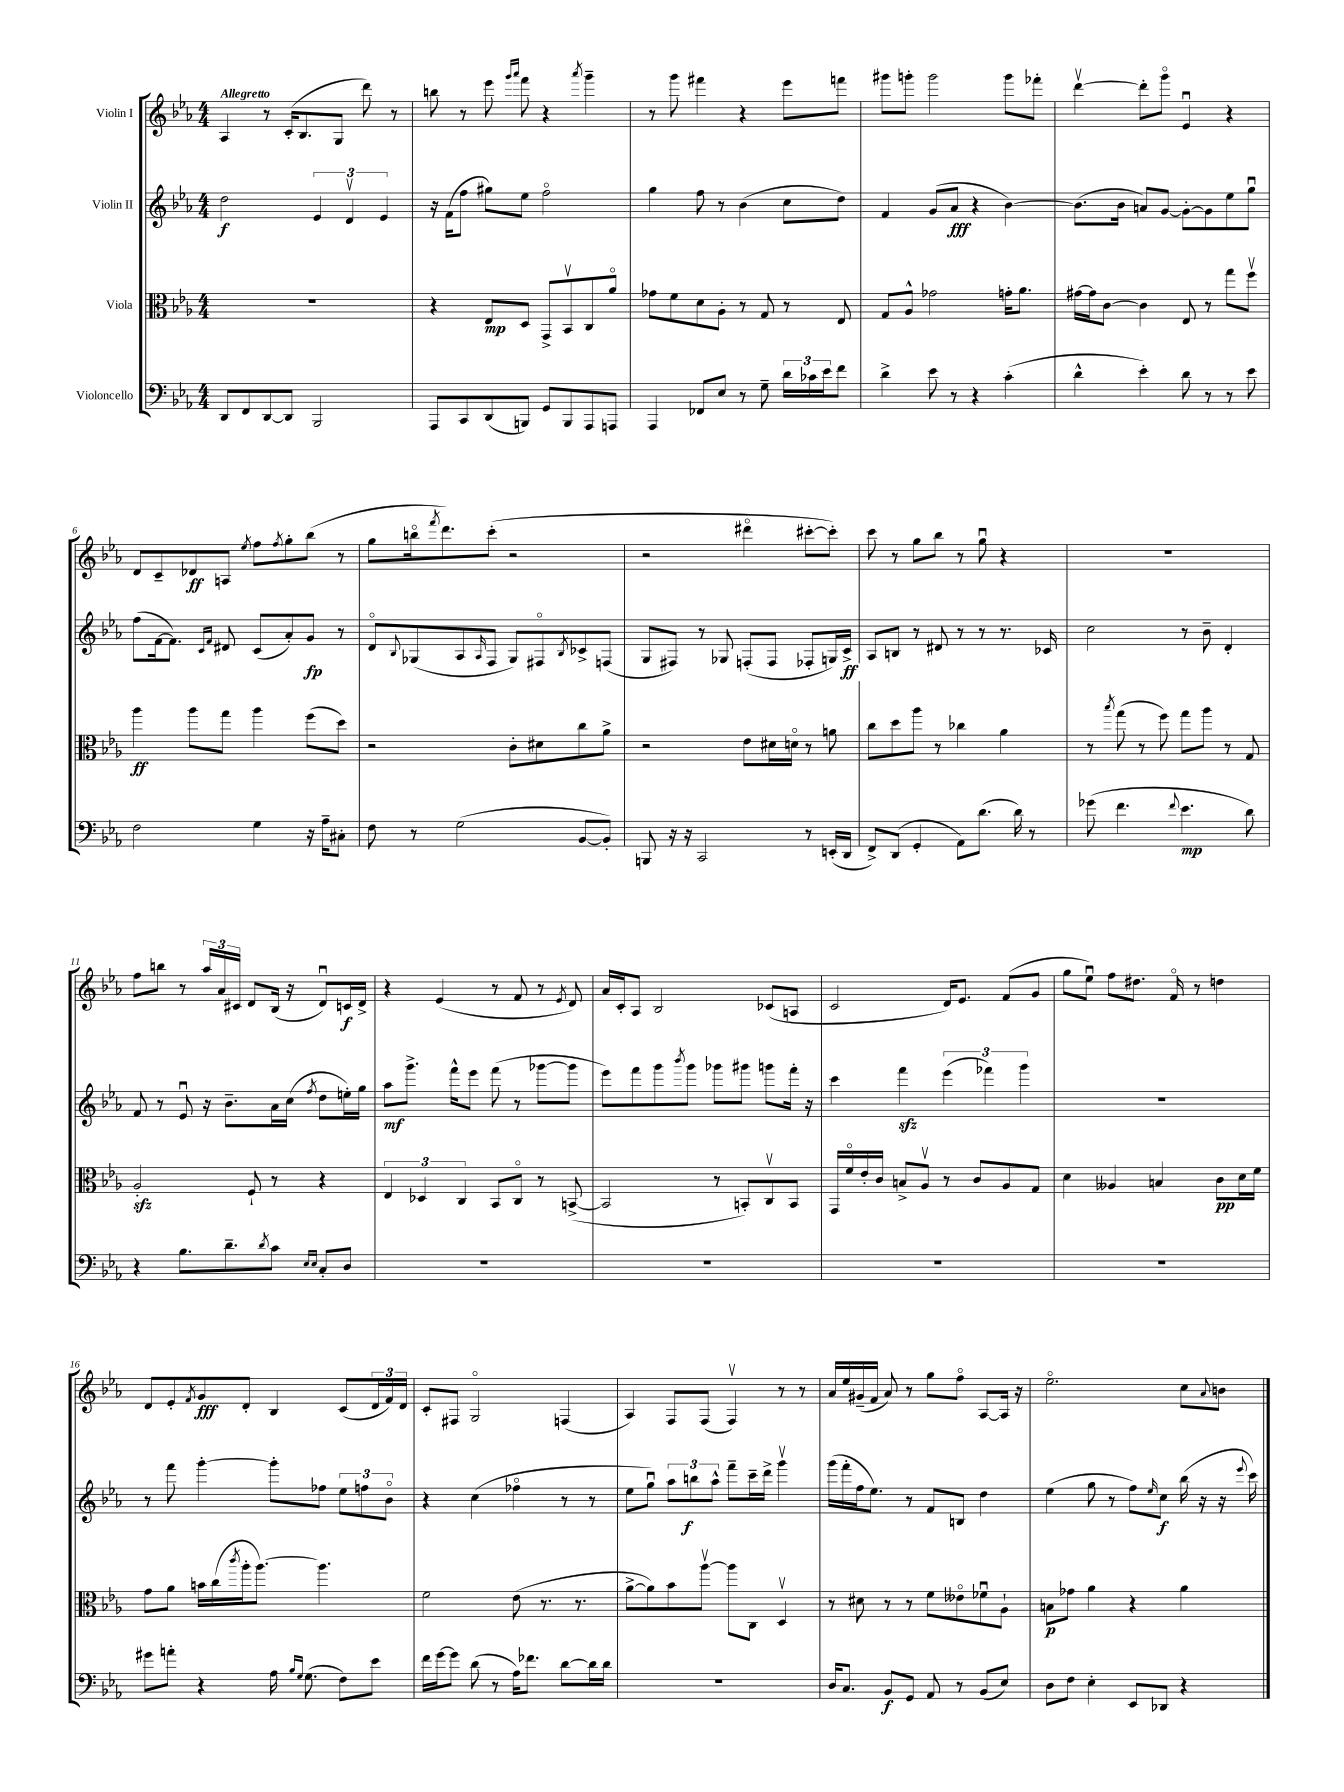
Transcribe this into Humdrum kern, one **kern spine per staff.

**kern	**kern	**kern	**kern
*staff4	*staff3	*staff2	*staff1
*clefF4	*clefC3	*clefG2	*clefG2
*k[b-e-a-]	*k[b-e-a-]	*k[b-e-a-]	*k[b-e-a-]
*M4/4	*M4/4	*M4/4	*M4/4
8DD/L	1r	2dd\	4A-/
8FF/	.	.	.
[8DD/	.	.	8r
8DD/]J	.	.	(16c'/LK
.	.	.	8.B-/
2BBB-/	.	6e-/	.
.	.	.	8G/J
.	.	6dv/	.
.	.	.	8ddd\)
.	.	6e-/	.
.	.	.	8r
=	=	=	=
8AAA-/L	4r	16r	8bb\
.	.	(16f\LK	.
8CC/	.	8ff\J	8r
(8DD/	8E-/L	8gg#\L)	8eee-\
.	.	.	16qqggg/LL
.	.	.	16qqaaa-/JJ
8BBB/J)	8D/J	8ee-\J	8fff\
8GG/L	8GG^/L	2ffo\	4r
8BBB/	8BB-v/	.	.
.	.	.	8qaaa-/
8AAA-/	8C/	.	4ggg~\
8AAA/J	8a-o/J	.	.
=	=	=	=
4AAA-/	8g-\L	4gg\	8r
.	8f\	.	8ggg\
8FF-/L	8d\	8ff\	4fff#\
8E-/J	8A-'\J	8r	.
8r	8r	(4b-\	4r
8G~\	8G/	.	.
24d\LL	8r	8cc\L	8eee-\L
24c-\	.	.	.
24e-\J	.	.	.
8f\J	8E-/	8dd\J)	8fff\J
=	=	=	=
4d^\	8G/L	4f/	8ggg#\L
.	8A-^^/J	.	8ggg'\J
8e-\	2g-\	(8g/L	2ggg\
8r	.	8a-/J	.
4r	.	4r	.
(4c'\	16g'\LK	[4b-\)	8ggg\L
.	8.a-\J	.	.
.	.	.	8fff-'\J
=	=	=	=
4d^^\	[16g#\LL	(8.b-\]L	[4dddv\
.	16g#\]J	.	.
.	[8c\J	.	.
.	.	16b-\Jk	.
4e-'\)	4c\]	8a/L)	8ddd'\]L
.	.	[8g/J	8gggo\J
8d\	8E-/	8g'\_L	4e-u/
8r	8r	8g\]	.
8r	8gg\L	8ee-\	4r
8e-\	8ffv\J	8ggu\J	.
=	=	=	=
2F\	4aa-\	(8ff\L	8d/L
.	.	[16f\k	8c~/
.	.	8.f\]J)	.
.	8aa-\L	.	8d-/
.	.	16qqc/LL	.
.	.	16qqf/JJ	.
.	8gg\J	8d#/	8A/J
.	.	.	8qee-/
4G\	4aa-\	(8c/L	8ff\L
.	.	.	8qff/
.	.	8a-'/)	8gg'\
16r	(8ff\L	8g/J	(8bb-\J
16A-~\LK	.	.	.
8C#'\J	8dd\J)	8r	8r
=	=	=	=
8F\	2r	8do/L	8gg\L
.	.	8qqB-/	.
8r	.	(8G-/	16bbo\k
.	.	.	8qfff/
.	.	.	8.ddd\)
(2G\	.	8A-/	.
.	.	16qqA-/	.
.	.	8F/J	(8ccc'\J
.	8c'\L	8G-/L)	2r
.	8d#\	8F#o/	.
.	.	8qB-/	.
[8BB-/L	8cc\	8c-^/	.
8BB-'/]J)	8a-^\J	(8F/J	.
=	=	=	=
8BBB/	2r	8G/L	2r
16r	.	8F#/J)	.
16r	.	.	.
2CC/	.	8r	.
.	.	8G-/	.
.	8e-\L	(8F'/L	4ddd#o\
.	16d#\L	8F/J	.
.	16do\JJ	.	.
8r	8r	8F-'/L	[8ccc#'\L
(16EE'/LL	8a\	16G/L)	8ccc#'\]J)
16DD/JJ	.	16c^/JJ	.
=	=	=	=
8FF^/L)	8cc\L	8A-/L	8ccc\
(8DD/J	8dd\	8B/J	8r
4GG'/	8aa-\J	8r	8gg\L
.	8r	8d#/	8bb-\J
8AA-\L)	4cc-\	8r	8r
(8.d\J	.	8r	8ggu\
.	4a-\	8.r	4r
16d\)	.	.	.
8r	.	.	.
.	.	16c-/	.
=	=	=	=
(8g-\	8r	2cc\	1r
.	8qbb-/	.	.
4.f\	(8gg\	.	.
.	8r	.	.
.	8ff\)	.	.
8qqf/	.	.	.
4.e-\	8gg\L	8r	.
.	8aa-\J	8b-~\	.
.	8r	4d'/	.
8d\)	8G/	.	.
=	=	=	=
4r	2A-'/	8f/	8ff\L
.	.	8r	8bb\J
8.B-\L	.	8e-u/	8r
.	.	16r	24aa-/LL
.	.	.	24a-/
8.d~\	.	8.b-~\L	.
.	.	.	24c#/JJ
.	8F`/	.	8d/L
8qd/	.	.	.
8c\J	8r	16a-\L	(16B-/Jk
.	.	(16cc\JJ	16r
16qqE-/LL	.	.	.
16qqE-/JJ	.	8qff/	.
8C'/L	4r	8dd\L	8du/L)
8D/J	.	16ee'\L)	16c/L
.	.	16gg\JJ	16d^/JJ
=	=	=	=
1r	6E-/	8aa-\L	4r
.	.	8.ggg^\J	.
.	6D-/	.	.
.	.	.	(4e-/
.	.	16fff^^\LK	.
.	6C/	.	.
.	.	8eee-\J	.
.	8BB-/L	(8fff\	8r
.	8Co/J	8r	8f/
.	8r	[8ggg-\L	8r
.	.	.	8qe-/
.	([8BB^/	8ggg-\]J	8d/)
=	=	=	=
1r	2BB/]	8eee-\L)	16a-/LL
.	.	.	16c'/J
.	.	8fff\	8A-/J
.	.	8ggg\	2B-/
.	.	8qbbb-/	.
.	.	8ggg\J	.
.	8r	8ggg-\L	.
.	8BB'/L)	8ggg#\J	.
.	8Cv/	8ggg\L	(8c-/L
.	8BB/J	16fff'\Jk	8A/J
.	.	16r	.
=	=	=	=
1r	16GG/LL	4ccc\	2c/
.	16fo/	.	.
.	16e-'/	.	.
.	16c/JJ	.	.
.	8B^/L	4fff\	.
.	8A-v/J	.	.
.	8r	(6eee-\	16d/LK)
.	.	.	8.e-/J
.	8c/L	.	.
.	.	6fff-\)	.
.	8A-/	.	(8f/L
.	.	6ggg\	.
.	8G/J	.	8g/J
=	=	=	=
1r	4d\	1r	8gg\L
.	.	.	8ee-u\J)
.	4A--/	.	8ff\L
.	.	.	8.dd#\J
.	4B/	.	.
.	.	.	16fo/
.	.	.	8r
.	8c\L	.	4dd\
.	16d\L	.	.
.	16f\JJ	.	.
=	=	=	=
8g#\L	8g\L	8r	8d/L
8a'\J	8a-\J	8fff\	8e-'/
.	.	.	8qf/
4r	16b\LL	[4ggg'\	8g/
.	(16cc\	.	.
.	8qccc/	.	.
.	16aa-'\J	.	8d'/J
.	[8.aa-\J)	.	.
16A-\	.	8ggg'\]L	4B-/
16qqB-/LL	.	.	.
16qqG/JJ	.	.	.
(8.G\	.	.	.
.	4.aa-\]	8ff-\J	.
8F\L)	.	12ee-\L	(8c/L
.	.	12ff\	.
8e-\J	.	.	24d/L
.	.	12b-o\J	24f/)
.	.	.	24d/JJ
=	=	=	=
16f\LL	2f\	4r	8c'/L
[16g\J	.	.	.
8g\]J	.	.	8F#/J
(8d\	.	(4cc\	2Go/
8r	.	.	.
16A-\LK)	(8e-\	4ff-o\	.
8.f-\J	.	.	.
.	8.r	.	.
[8d\L	.	8r	(4F/
.	8.r	.	.
16d\]L	.	8r	.
16d\JJ	.	.	.
=	=	=	=
1r	[8a-^\L	8ee-\L	4A-/)
.	8a-\])	8ggu\J)	.
.	8b-\	12aa-\L	8F/L
.	.	12bb\	.
.	[8aa-v\J	.	(8F/J
.	.	12aa-^^\J	.
.	8aa-\]L	8fff~\L	4Fv/)
.	8C\J	16ccc~\L	.
.	.	16ddd^\JJ	.
.	4Dv/	4gggv\	8r
.	.	.	8r
=	=	=	=
16D/LK	8r	(16ggg\LL	16a-/LL
8.C/J	.	16fff'\	16ee-/
.	8d#\	16ff\J	(16g#~/
.	.	8.ee-\J)	16f/JJ
8BB-/L	8r	.	8a-/)
8GG/J	8r	8r	8r
8AA-/	8f\L	8f/L	8gg\L
8r	8e--o\	8B/J	8ffo\J
(8BB-/L	8f-u\	4dd\	[8A-/L
8E-/J)	8A-`\J	.	16A-/]Jk
.	.	.	16r
=	=	=	=
8D\L	8B\L	(4ee-\	2.ee-o\
8F\J	8g-\J	.	.
4E-'\	4a-\	8gg\	.
.	.	8r	.
8EE-/L	4r	8ff\L)	.
.	.	16qqee-/	.
8DD-/J	.	8cc\J	.
4r	4a-\	(16bb-\	8cc\L
.	.	16r	.
.	.	.	8qqa-/
.	.	16r	8b\J
.	.	8qqeee-/	.
.	.	16ccc\)	.
==	==	==	==
*-	*-	*-	*-
